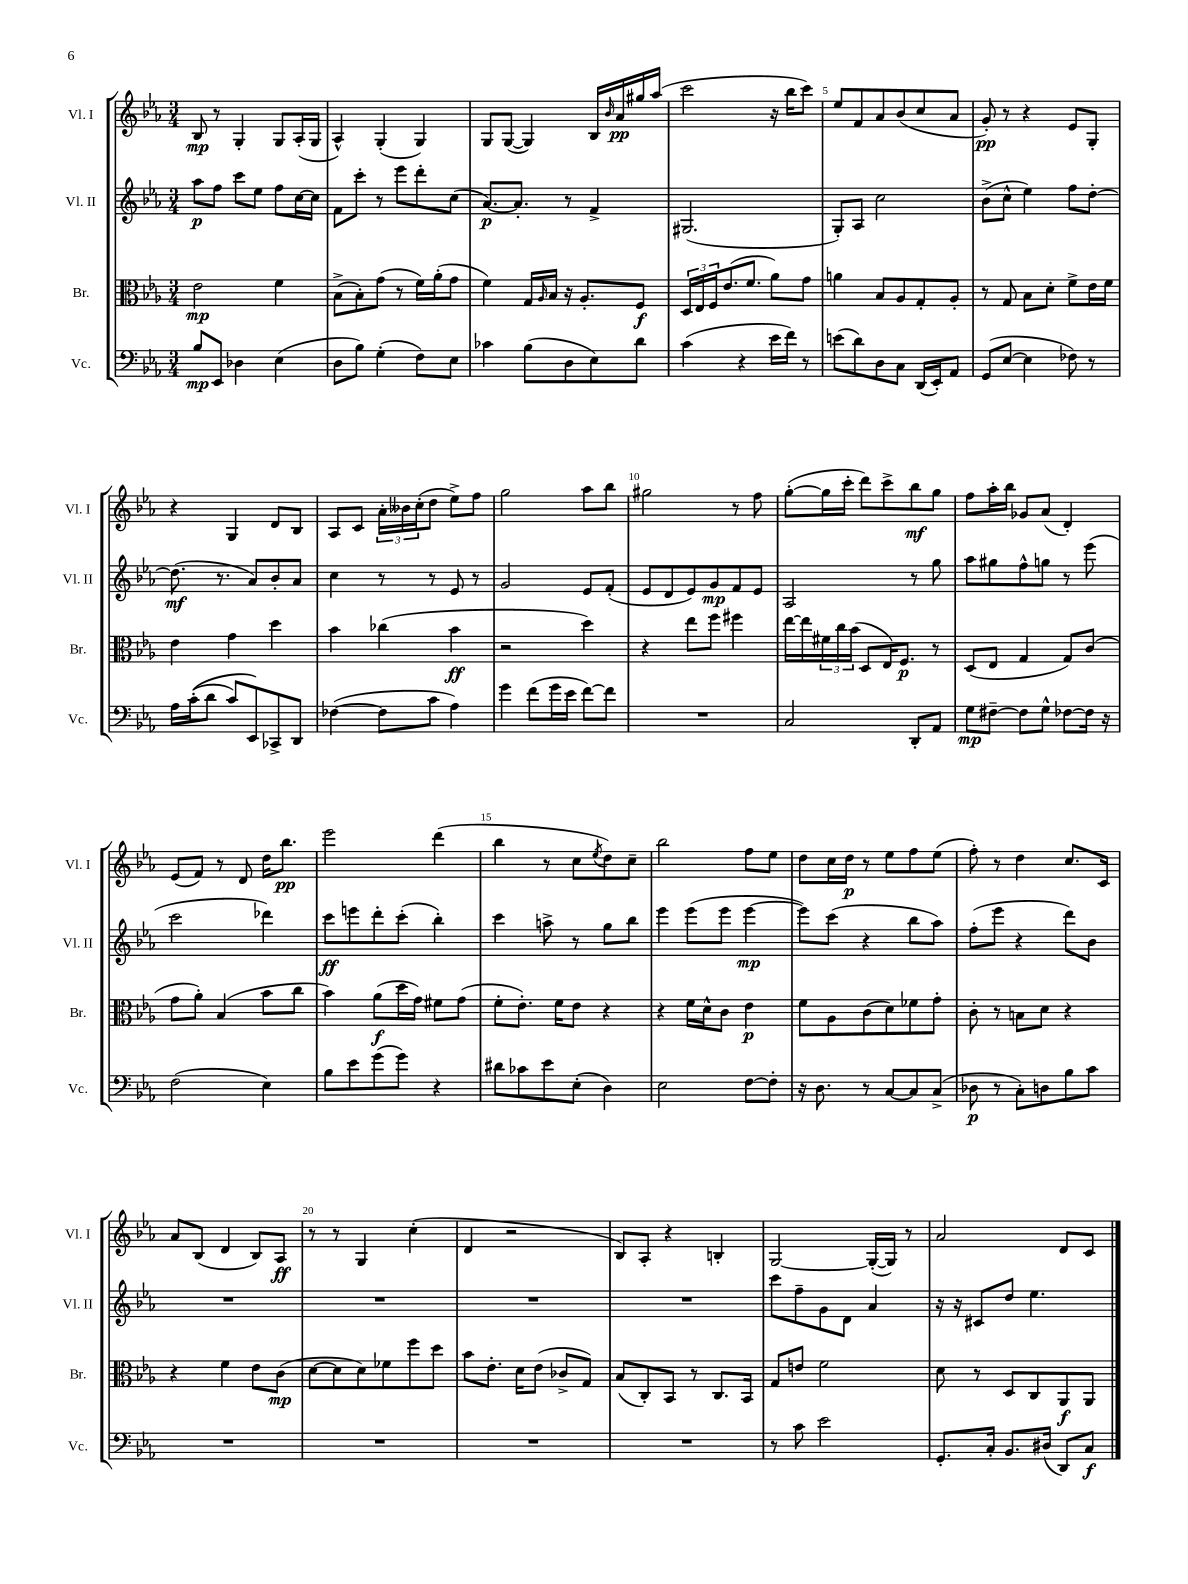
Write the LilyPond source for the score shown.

<<
\new StaffGroup <<
\new Staff = "s0" \with { instrumentName = "Vl. I" shortInstrumentName = "Vl. I" } {
    \clef treble \key ees \major \numericTimeSignature \time 3/4
    bes8\mp r8 g4-. g8 aes16-.( g16 |
    aes4-^) g4-.( g4) |
    g8 g8~( g4) bes16 \grace { bes'16 } aes'16\pp gis''16 aes''16( |
    c'''2 r16 bes''16 c'''8) |
    ees''8 f'8 aes'8 bes'8( c''8 aes'8 |
    g'8-.\pp) r8 r4 ees'8 g8-. |
    r4 g4 d'8 bes8 |
    aes8 c'8 \tuplet 3/2 { aes'16-. beses'16 c''16-.( } d''8 ees''8->) f''8 |
    g''2 aes''8 bes''8 |
    gis''2 r8 f''8 |
    g''8~-.( g''16 c'''16-. d'''8) c'''8-> bes''8\mf g''8 |
    f''8 aes''16-. bes''16 ges'8 aes'8( d'4-.) |
    ees'8( f'8) r8 d'8 d''16 bes''8.\pp |
    ees'''2 d'''4( |
    bes''4 r8 c''8 \acciaccatura { ees''8 } d''8) c''8-- |
    bes''2 f''8 ees''8 |
    d''8 c''16 d''16\p r8 ees''8 f''8 ees''8( |
    f''8-.) r8 d''4 c''8. c'16 |
    aes'8 bes8( d'4 bes8) aes8\ff |
    r8 r8 g4 c''4-.( |
    d'4 r2 |
    bes8) aes8-. r4 b4-. |
    g2~ g16~-.( g16) r8 |
    aes'2 d'8 c'8 \bar "|." |
}
\new Staff = "s1" \with { instrumentName = "Vl. II" shortInstrumentName = "Vl. II" } {
    \clef treble \key ees \major \numericTimeSignature \time 3/4
    aes''8\p f''8 c'''8 ees''8 f''8 c''16~ c''16 |
    f'8 c'''8-. r8 ees'''8 d'''8-. c''8( |
    aes'8.~\p) aes'8.-. r8 f'4-> |
    gis2.( |
    g8-.) aes8 c''2 |
    bes'8->( c''8-^ ees''4) f''8 d''8~-. |
    d''8.\mf( r8. aes'8) bes'8-. aes'8 |
    c''4 r8 r8 ees'8 r8 |
    g'2 ees'8 f'8-.( |
    ees'8 d'8 ees'8) g'8\mp f'8 ees'8 |
    aes2 r8 g''8 |
    aes''8 gis''8 f''8-^ g''8 r8 ees'''8( |
    c'''2 des'''4) |
    c'''8\ff e'''8 d'''8-. c'''8-.( bes''4-.) |
    c'''4 a''8-> r8 g''8 bes''8 |
    ees'''4 ees'''8( ees'''8 ees'''4~\mp |
    ees'''8) c'''8( r4 bes''8 aes''8) |
    f''8-.( ees'''8 r4 d'''8) bes'8 |
    R2. |
    R2. |
    R2. |
    R2. |
    c'''8 f''8-- g'8 d'8 aes'4 |
    r16 r16 cis'8 d''8 ees''4. \bar "|." |
}
\new Staff = "s2" \with { instrumentName = "Br." shortInstrumentName = "Br." } {
    \clef alto \key ees \major \numericTimeSignature \time 3/4
    ees'2\mp f'4 |
    bes8->( bes8-.) g'8( r8 f'16) aes'16-.( g'8 |
    f'4) g16 \grace { aes16 } bes16 r16 aes8.-. f8\f |
    \tuplet 3/2 { d16 ees16 f16 } ees'8.( f'8. aes'8) g'8 |
    a'4 bes8 aes8 g8-. aes8-. |
    r8 g8 bes8 d'8-. f'8-> ees'16 f'16 |
    ees'4 g'4 d''4 |
    bes'4 ces''4( bes'4\ff |
    r2 d''4) |
    r4 ees''8 f''8 fis''4 |
    ees''16~ ees''16 \tuplet 3/2 { fis'16 c''16 bes'16( } d8 ees16) f8.\p r8 |
    d8( ees8 g4 g8) c'8( |
    g'8 aes'8-.) bes4( bes'8 c''8 |
    bes'4) aes'8\f( d''16 g'16) fis'8 g'8( |
    f'8-. ees'8.-.) f'16 ees'8 r4 |
    r4 f'16 d'16-^ c'8 ees'4\p |
    f'8 aes8 c'8( d'8) fes'8 g'8-. |
    c'8-. r8 b8 d'8 r4 |
    r4 f'4 ees'8 c'8\mp( |
    d'8~ d'8 d'8) fes'8 f''8 d''8 |
    bes'8 ees'8.-. d'16 ees'8( ces'8-> g8) |
    bes8( c8-.) bes,8 r8 c8. bes,16 |
    g8 e'8 f'2 |
    d'8 r8 d8 c8 aes,8\f aes,8 \bar "|." |
}
\new Staff = "s3" \with { instrumentName = "Vc." shortInstrumentName = "Vc." } {
    \clef bass \key ees \major \numericTimeSignature \time 3/4
    bes8\mp ees,8 des4 ees4( |
    d8 bes8) g4-.( f8) ees8 |
    ces'4 bes8( d8 ees8) d'8 |
    c'4( r4 ees'16 f'16) r8 |
    e'8( d'8) d8 c8 d,16( ees,16-.) aes,8 |
    g,8( ees8~ ees4 fes8) r8 |
    aes16 c'16-.(\( d'8 c'8) ees,8\) ces,8-> d,8 |
    fes4~( fes8 c'8 aes4) |
    g'4 f'8( g'16 ees'16 f'8~) f'8 |
    R2. |
    c2 d,8-. aes,8 |
    g8\mp fis8~-- fis8 g8-^ fes8~ fes16 r16 |
    f2( ees4) |
    bes8 ees'8 g'8( g'8) r4 |
    dis'8 ces'8 ees'8 ees8-.( d4) |
    ees2 f8~ f8-. |
    r16 d8. r8 c8~ c8 c8->( |
    des8\p r8 c8-.) d8 bes8 c'8 |
    R2. |
    R2. |
    R2. |
    R2. |
    r8 c'8 ees'2 |
    g,8.-. c16-. bes,8. dis16( d,8) c8\f \bar "|." |
}
>>
>>
\layout { \context { \Score \override BarNumber.break-visibility = ##(#f #t #t) barNumberVisibility = #(every-nth-bar-number-visible 5) } }
